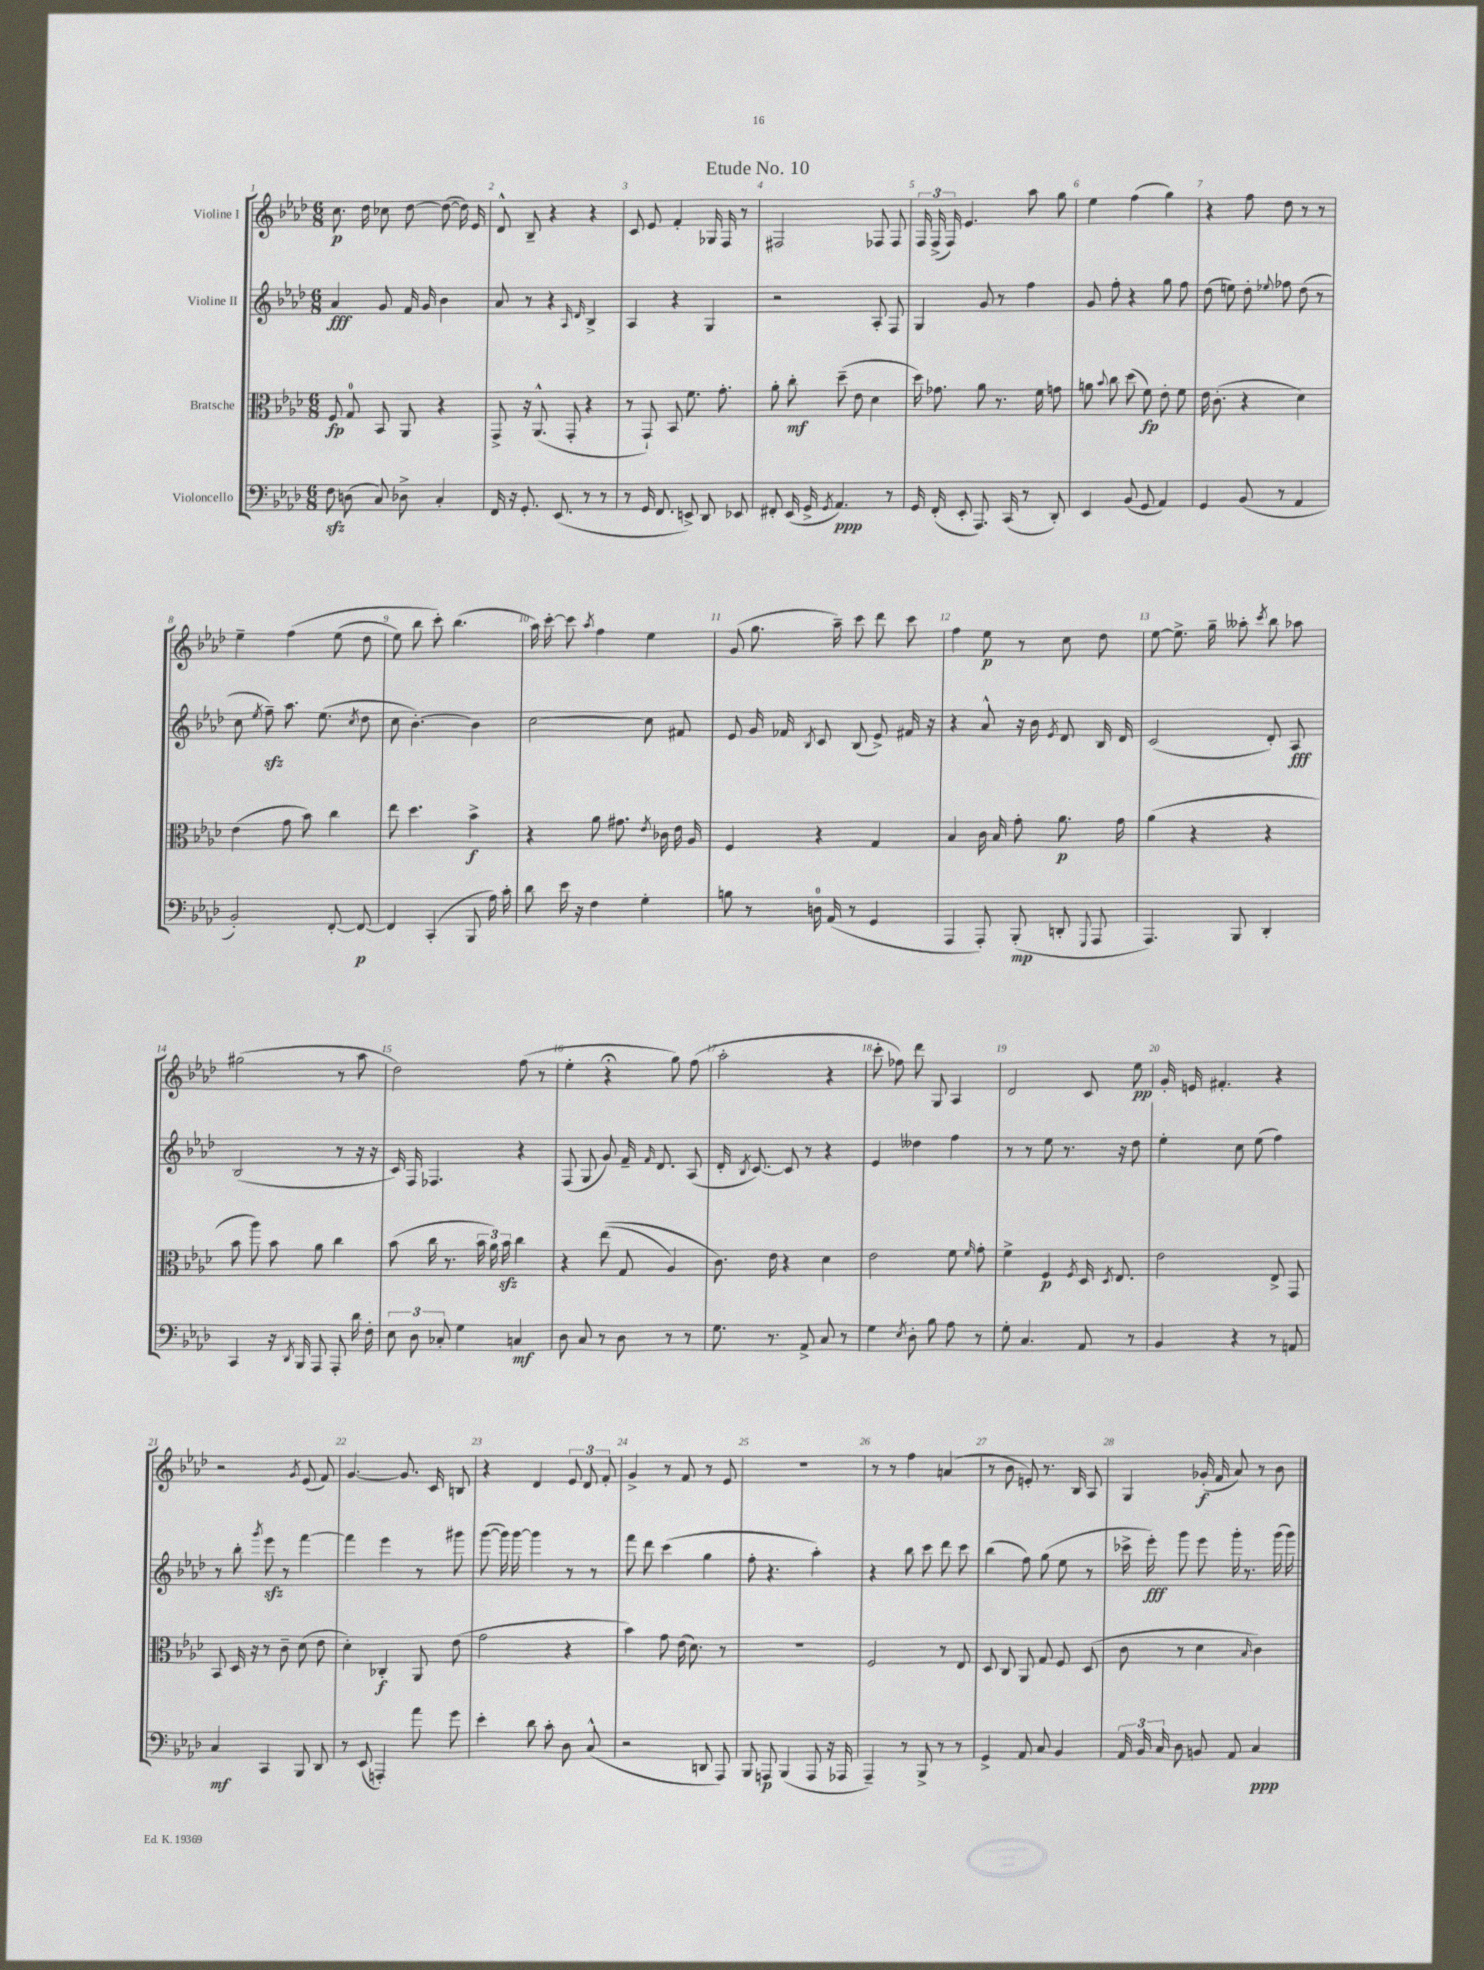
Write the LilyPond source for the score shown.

\header { title = "Etude No. 10" }
<<
\new StaffGroup <<
\new Staff = "s0" \with { instrumentName = "Violine I" } {
    \clef treble \key aes \major \numericTimeSignature \time 6/8
    \autoBeamOff c''8.\p des''16 ces''8 des''8~ des''8~( des''16) ees'16 |
    des'8-^ bes8-- r4 r4 |
    c'8 ees'8 f'4-. ges16 f16 r8 |
    fis2 fes8 fes8 |
    \tuplet 3/2 { f16 f16->( f16) } ees'4. aes''8 g''8 |
    ees''4 f''4( g''4) |
    r4 f''8 des''8 r8 r8 |
    ees''4-- f''4\( ees''8( des''8 |
    ees''8) bes''8 c'''8-.\) bes''4.( |
    aes''16) c'''16~-. c'''8 \acciaccatura { aes''8 } f''4 ees''4 |
    g'8( g''8. aes''16--) c'''8 des'''8 c'''8 |
    f''4 ees''8\p r8 c''8 des''8 |
    ees''8~ ees''8.-> g''16-- aeses''8-. \acciaccatura { c'''8 } bes''8 aes''8 |
    gis''2( r8 aes''8 |
    des''2) f''8( r8 |
    ees''4-. r4\fermata g''8) f''8( |
    aes''2-. r4 |
    c'''8-. fes''8) des'''8 g8 aes4 |
    des'2 c'8 ees''8\pp |
    g'16-. e'16 fis'4.-. r4 |
    r2 \acciaccatura { g'8 } ees'8( f'8) |
    g'4.~ g'8. c'16 b8 |
    r4 des'4 \tuplet 3/2 { ees'8 des'8 f'8-. } |
    g'4-> r8 f'8 r8 ees'8 |
    R2. |
    r8 r8 f''4 a'4( |
    r8 bes'8 e'8-.) r8. bes16 aes8 |
    g4 ges'16-.\f( f'16 aes'8) r8 bes'8 \bar "|." |
}
\new Staff = "s1" \with { instrumentName = "Violine II" } {
    \clef treble \key aes \major \numericTimeSignature \time 6/8
    \autoBeamOff aes'4\fff g'8 f'16 g'16 bes'4 |
    aes'8 r8 r4 \grace { aes16 des'16 } bes4-> |
    aes4 r4 g4 |
    r2 aes8-. f8 |
    g4 g'8 r8 f''4 |
    g'8 f''8-. r4 g''8 f''8 |
    des''8( e''8) des''8-. \appoggiatura { ees''8 } fes''8 des''8( r8 |
    c''8 \acciaccatura { ees''8 } f''8--\sfz) aes''8. ees''8.( \acciaccatura { c''8 } des''8 |
    c''8 bes'4.~-.) bes'4 |
    c''2~ c''8 fis'8 |
    ees'8 g'16 fes'16 \acciaccatura { bes8 } c'8 bes8( ees'8->) fis'16 r16 |
    r4 aes'8-^ r16 bes'16 \acciaccatura { ees'8 } des'8 bes16 des'16 |
    c'2( des'8-.) aes8\fff |
    bes2( r8 r16 r16 |
    c'16) f16 fes4. r4 |
    f8( g8 g'8) f'16-- \grace { f'16 } des'8. aes8( |
    des'16-. \acciaccatura { bes8 } c'8.~) c'8 r8 r4 |
    ees'4 deses''4 f''4 |
    r8 r8 ees''8 r8. r16 des''8 |
    ees''4-. c''8 ees''8( f''4) |
    r8 bes''8-. \acciaccatura { g'''8 } ees'''8\sfz r8 f'''4~ |
    f'''4 ees'''4 r8 gis'''8 |
    g'''8~( g'''16) g'''16~ g'''4 r8 r8 |
    f'''8 des'''8 c'''4( g''4 |
    f''8-. r4. aes''4-.) |
    r4 bes''8 c'''8 des'''8 c'''8 |
    bes''4( f''8) g''8( ees''8 r8 |
    ces'''16-> ees'''16-.\fff) g'''8 ees'''8 g'''16-. r8. g'''16( g'''16) \bar "|." |
}
\new Staff = "s2" \with { instrumentName = "Bratsche" } {
    \clef alto \key aes \major \numericTimeSignature \time 6/8
    \autoBeamOff f8\fp g8-0 bes,8 aes,8 r4 |
    g,8-> r16 aes,8.-^( g,8-. r4 |
    r8 g,8-!) bes,8 f'8. g'8.-. |
    aes'8-. c''8-.\mf des''8--( ees'8 des'4 |
    des''16) ges'8. aes'8 r8. f'16 g'8 |
    a'8 \appoggiatura { bes'8 } c''8 des''8( f'8\fp) ees'8-. f'8 |
    ees'16 c'8.-.( r4 des'4) |
    ees'4( g'8 bes'8) c''4 |
    ees''8 des''4. bes'4->\f |
    r4 aes'8 gis'8. \acciaccatura { ees'8 } ces'16 ees'16 aes16 |
    f4 r4 g4 |
    bes4 c'16 bes16 g'8-. aes'8.\p g'16 |
    aes'4( r4 r4 |
    bes'8 aes''8) bes'8 aes'8 c''4 |
    bes'8( c''16 r8. \tuplet 3/2 { bes'16 aes'16) bes'16\sfz } c''4 |
    r4 ees''8(\( g8 aes4) |
    c'8.\) ees'16 r4 des'4 |
    ees'2 f'8 \grace { f'16 } g'8-. |
    f'4-> f4\p \acciaccatura { f8 } des16 \acciaccatura { des8 } ees8. |
    ees'2 ees8-> g,8 |
    bes,8 des16 r16 r8 c'8-- des'8( ees'8 |
    des'4-.) ces4-.\f aes,8 ees'8( |
    g'2 r4 |
    bes'4) g'8 ees'16( des'8.) r8 |
    R2. |
    f2 r8 ees8 |
    des8 c8 aes,8 g8 f8 des8( |
    c'8 r8 des'4 \grace { bes16 } c'4) \bar "|." |
}
\new Staff = "s3" \with { instrumentName = "Violoncello" } {
    \clef bass \key aes \major \numericTimeSignature \time 6/8
    \autoBeamOff f8\sfz d8( c8) des8-> c4-. |
    f,16 r16 g,8.-. ees,8.( r8 r8 |
    r8 g,16 f,8. e,8->) des,8 ees,8 |
    fis,8-. ees,16( g,16-> \acciaccatura { g,8 } aes,4.\ppp) r8 |
    g,16 f,16-.( ees,8-. aes,,8.) c,16( r8 des,8-.) |
    ees,4 bes,8( g,8 aes,4) |
    g,4 bes,8( r8 aes,4 |
    bes,2-.) f,8~-. f,8~\p |
    f,4 c,4-.( bes,,8 aes16) c'16-. |
    des'8 ees'16 r16 f4 g4-. |
    b8 r8 d16-0 aes,16( r8 g,4 |
    aes,,4 aes,,8-.) bes,,8-.\mp( d,8-. \appoggiatura { g,,8 } aes,,8 |
    aes,,4.) bes,,8 des,4-. |
    c,4 r16 \acciaccatura { des,8 } bes,,16 aes,,8 aes,,8-. des'16 f16-. |
    \tuplet 3/2 { ees8 des8 ces8-. } g4 c4\mf |
    des8 c8 r8 des8 r8 r8 |
    g8. r8. aes,8-> c8 r8 |
    g4 \acciaccatura { ees8 } des8-. bes8 aes8 r8 |
    g8-. c4. aes,8 r8 |
    bes,4 r4 r8 a,8 |
    c4\mf c,4 bes,,8 des,8 |
    r8 ees,8( a,,4-.) aes'8 g'8 |
    ees'4-. des'8 c'8-. des8 c8-^( |
    r2 d,8 aes,,8) |
    bes,,8 a,,8\p bes,,4( a,,8 r16 aes,,16 |
    aes,,4--) r8 bes,,8-> r8 r8 |
    g,4-> aes,8 c8 bes,4 |
    \tuplet 3/2 { aes,16 bes,16 c16 } des8 b,8 aes,8 c4\ppp \bar "|." |
}
>>
>>
\layout { \context { \Score \override BarNumber.break-visibility = ##(#f #t #t) barNumberVisibility = #all-bar-numbers-visible } }
